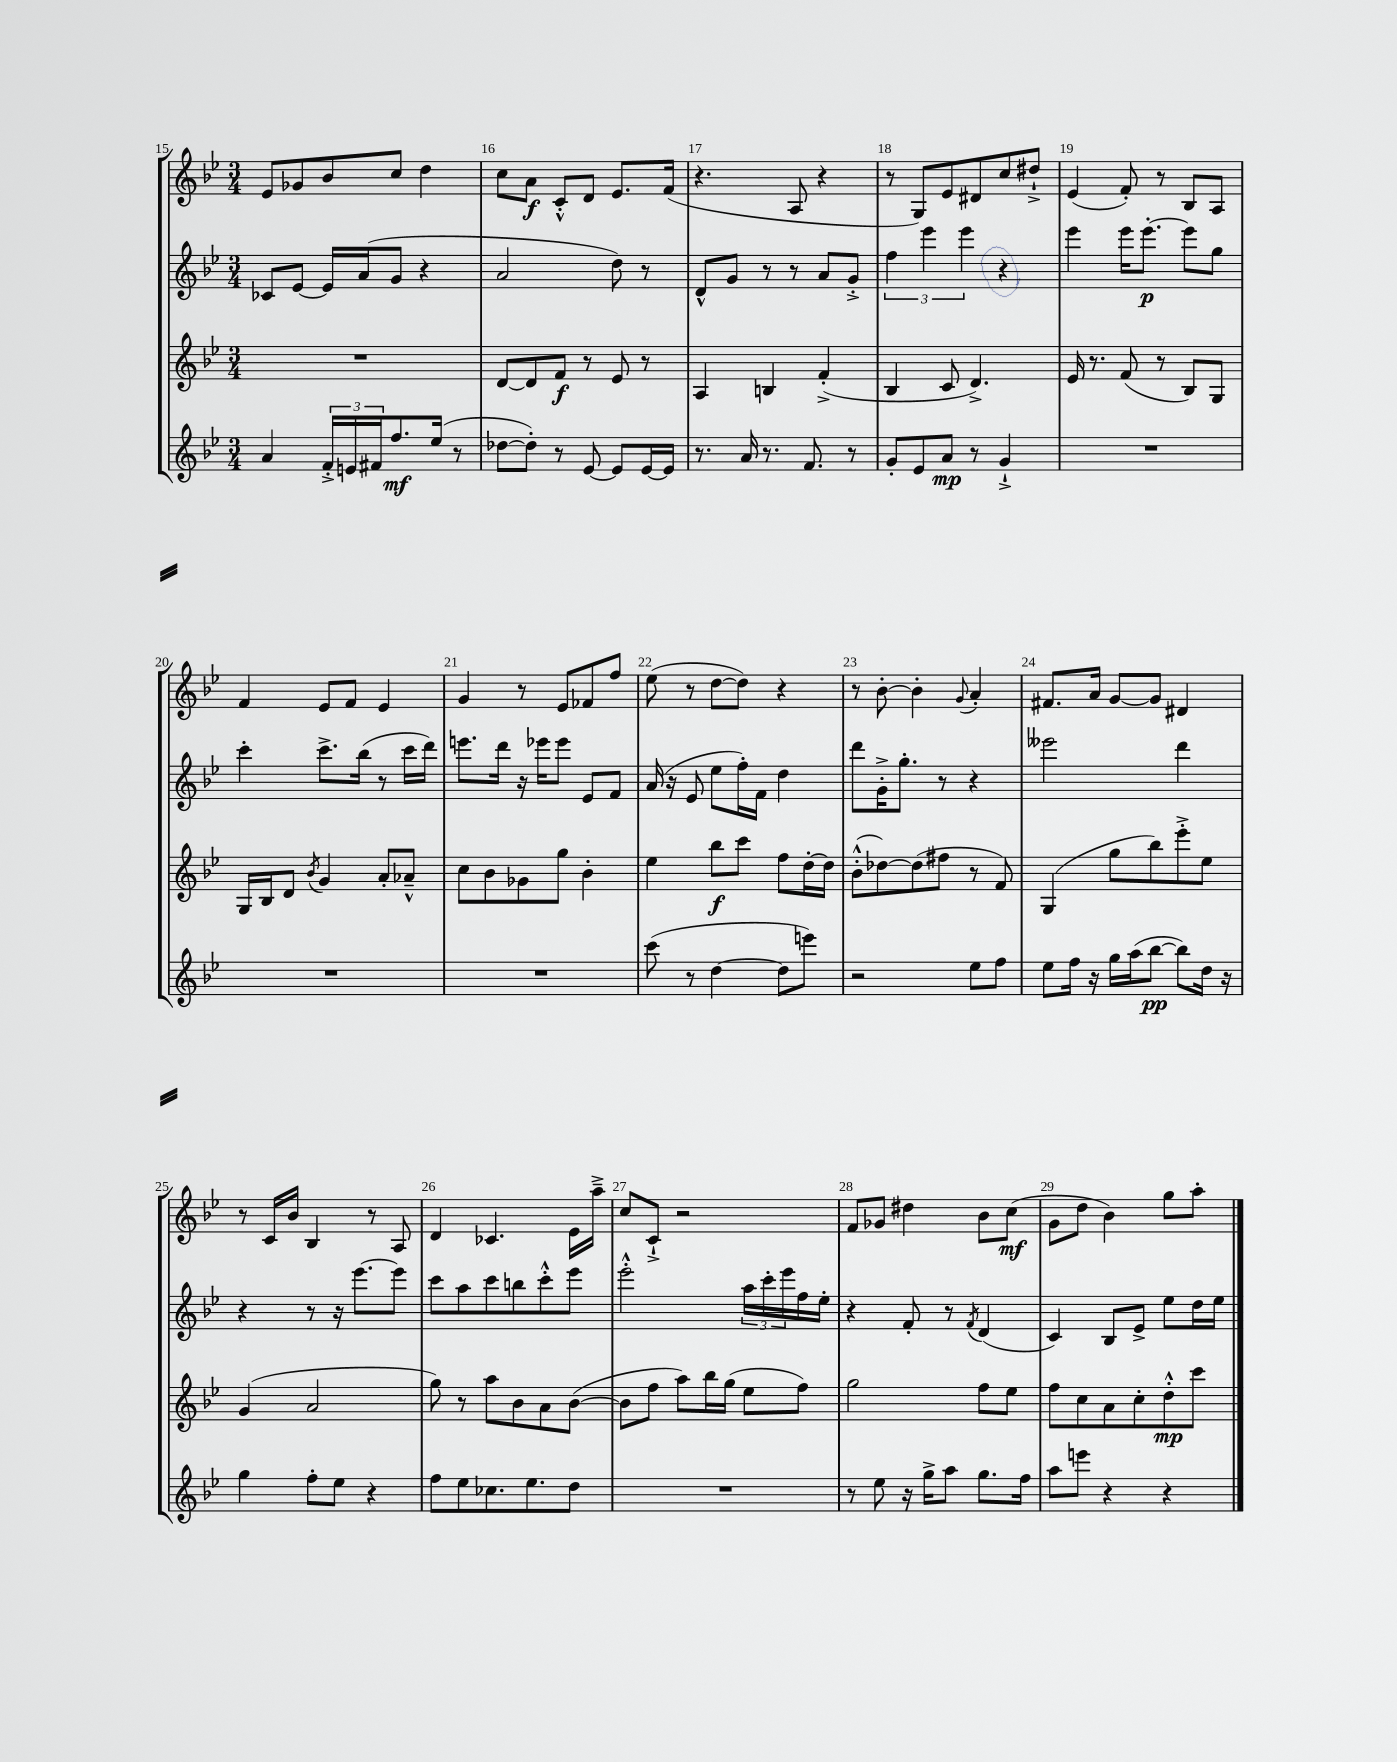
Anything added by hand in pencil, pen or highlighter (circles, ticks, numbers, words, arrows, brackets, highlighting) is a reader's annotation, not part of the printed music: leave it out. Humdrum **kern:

**kern	**kern	**kern	**kern
*staff4	*staff3	*staff2	*staff1
*clefG2	*clefG2	*clefG2	*clefG2
*k[b-e-]	*k[b-e-]	*k[b-e-]	*k[b-e-]
*M3/4	*M3/4	*M3/4	*M3/4
4a/	2.r	8c-/L	8e-/L
.	.	[8e-/J	8g-/
24f'^/LL	.	16e-/]LL	8b-/
24e/	.	.	.
.	.	(16a/J	.
24f#/J	.	.	.
8.ff/	.	8g/J	8cc/J
.	.	4r	4dd\
(16ee-/Jk	.	.	.
8r	.	.	.
=	=	=	=
[8dd-\L	[8d/L	2a/	8cc\L
8dd-'\]J)	8d/]	.	8a\J
8r	8f/J	.	8c'^^/L
[8e-/	8r	.	8d/J
8e-/]L	8e-/	8dd\)	8.e-/L
[16e-/L	8r	8r	.
16e-/]JJ	.	.	(16f/Jk
=	=	=	=
8.r	4A/	8d^^/L	4.r
.	.	8g/J	.
16a/	.	.	.
8.r	4B/	8r	.
.	.	8r	8A/
8.f/	.	.	.
.	(4f'^/	8a/L	4r
8r	.	8g'^/J	.
=	=	=	=
8g'/L	4B-/	6ff\	8r
8e-/	.	.	8G/L)
.	.	6eee-\	.
8a/J	8c/	.	8e-/
.	.	6eee-\	.
8r	4.d^/)	.	8d#/
4g`^/	.	4r	8cc/
.	.	.	8dd#`^/J
=	=	=	=
2.r	16e-/	4eee-\	(4e-/
.	8.r	.	.
.	(8f/	16eee-\LK	8f'/)
.	.	[8.eee-'\J	.
.	8r	.	8r
.	8B-/L)	8eee-\]L	8B-/L
.	8G/J	8gg\J	8A/J
=	=	=	=
2.r	16G/LL	4ccc'\	4f/
.	16B-/J	.	.
.	8d/J	.	.
.	8qb-/	.	.
.	4g/	8.ccc^\L	8e-/L
.	.	.	8f/J
.	.	(16bb-\Jk	.
.	8a'/L	8r	4e-/
.	8a-~^^/J	16ccc\LL	.
.	.	16ddd\JJ)	.
=	=	=	=
2.r	8cc\L	8.eee\L	4g/
.	8b-\	.	.
.	.	16ddd\Jk	.
.	8g-\	16r	8r
.	.	16eee-\LK	.
.	8gg\J	8eee-\J	8e-/L
.	4b-'\	8e-/L	8f-/
.	.	8f/J	8ff/J
=	=	=	=
(8ccc\	4ee-\	(16a/	(8ee-\
.	.	16r	.
8r	.	8e-/	8r
[4dd\	8bb-\L	8ee-\L	[8dd\L
.	8ccc\J	16ff'\L)	8dd\]J)
.	.	16f\JJ	.
8dd\]L	8ff\L	4dd\	4r
8eee\J)	[16dd'\L	.	.
.	16dd\]JJ	.	.
=	=	=	=
2r	(8b-'^^\L	8ddd\L	8r
.	[8dd-\)	16g'^\K	[8b-'\
.	.	8.gg'\J	.
.	(8dd-\]	.	4b-'\]
.	8ff#\J	8r	.
.	.	.	8qqg/
8ee-\L	8r	4r	4a'/
8ff\J	8f/)	.	.
=	=	=	=
8ee-\L	(4G/	2eee--\	8.f#/L
16ff\Jk	.	.	.
16r	.	.	16a/Jk
16gg\LL	8gg\L	.	[8g/L
(16aa\J	.	.	.
[8bb-\J	8bb-\)	.	8g/]J
8bb-\]L)	8eee-'^\	4ddd\	4d#/
16dd\Jk	8ee-\J	.	.
16r	.	.	.
=	=	=	=
4gg\	(4g/	4r	8r
.	.	.	16c/LL
.	.	.	16b-/JJ
8ff'\L	2a/	8r	4B-/
8ee-\J	.	16r	.
.	.	[8.eee-\L	.
4r	.	.	8r
.	.	8eee-\]J	8A/
=	=	=	=
8ff\L	8gg\)	8ccc\L	4d/
8ee-\	8r	8aa\	.
8.cc-\	8aa\L	8ccc\	4.c-/
.	8b-\	8bb\	.
8.ee-\	.	.	.
.	8a\	8ccc'^^\	.
8dd\J	([8b-\J	8eee-\J	16e-\LL
.	.	.	16aa~^\JJ
=	=	=	=
2.r	8b-\]L	2eee-'^^\	8cc/L
.	8ff\J	.	8c`^/J
.	8aa\L)	.	2r
.	16bb-\L	.	.
.	(16gg\JJ	.	.
.	8ee-\L	24aa\LL	.
.	.	24ccc'\	.
.	.	24eee-\	.
.	8ff\J)	16ff\	.
.	.	16ee-'\JJ	.
=	=	=	=
8r	2gg\	4r	8f/L
8ee-\	.	.	8g-/J
16r	.	8f'/	4dd#\
16gg^\LK	.	.	.
8aa\J	.	8r	.
.	.	8qf/	.
8.gg\L	8ff\L	(4d/	8b-\L
.	8ee-\J	.	(8cc\J
16ff\Jk	.	.	.
=	=	=	=
8aa\L	8ff\L	4c/)	8g\L
8eee\J	8cc\	.	8dd\J
4r	8a\	8B-/L	4b-\)
.	8cc'\	8e-^/J	.
4r	8dd'^^\	8ee-\L	8gg\L
.	8ccc\J	16dd\L	8aa'\J
.	.	16ee-\JJ	.
==	==	==	==
*-	*-	*-	*-
